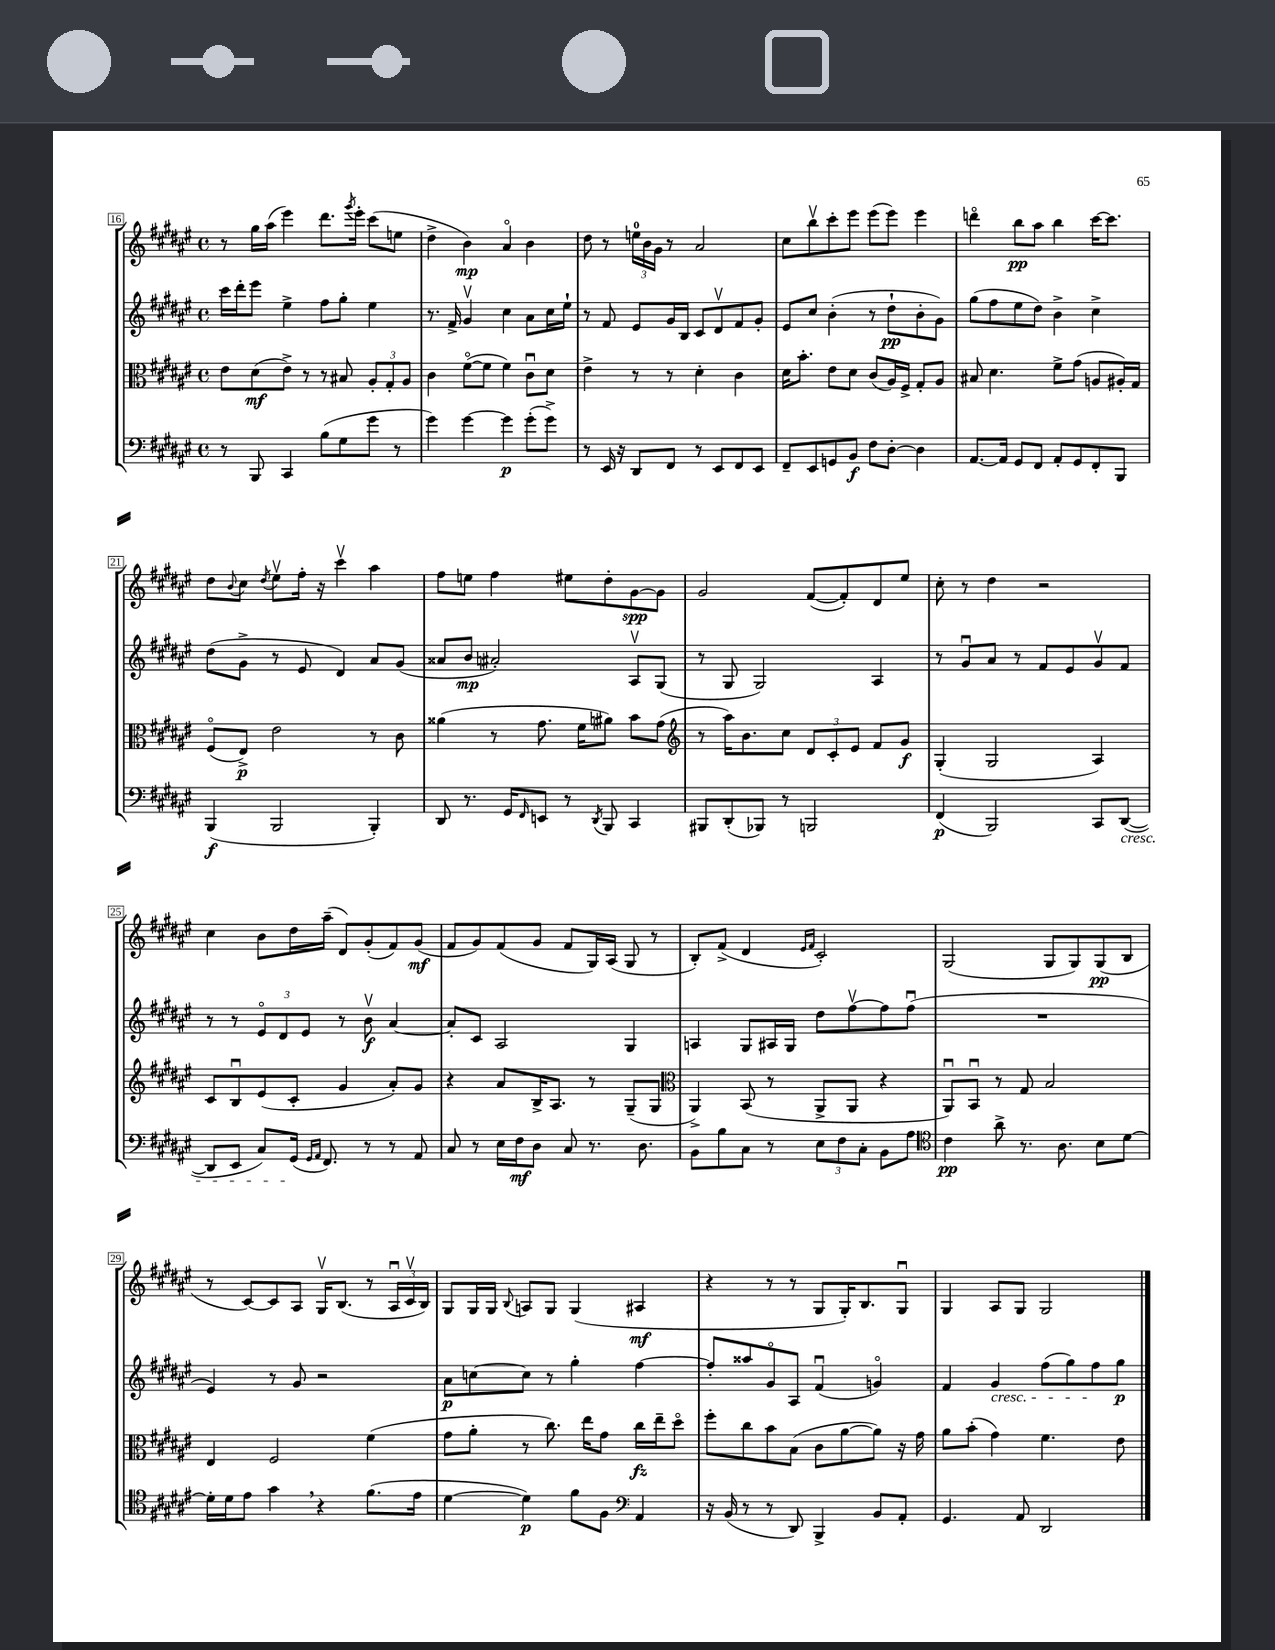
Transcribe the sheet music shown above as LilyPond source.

<<
\new StaffGroup <<
\new Staff = "s0" {
    \clef treble \key fis \major \defaultTimeSignature \time 4/4
    r8 gis''16 ais''16( eis'''4) dis'''8. \acciaccatura { gis'''8 } eis'''16-. cis'''8( e''8 |
    dis''4-> b'4\mp) ais'4\flageolet b'4 |
    dis''8 r8 \tuplet 3/2 { e''16-0 b'16 gis'16 } r8 ais'2 |
    cis''8 b''8\upbow cis'''8-. eis'''8 eis'''8( eis'''8) eis'''4 |
    d'''4\flageolet b''8\pp ais''8 b''4 cis'''16~ cis'''8. |
    dis''8 \appoggiatura { b'8 } cis''8 \acciaccatura { dis''8 } eis''8\upbow fis''16-. r16 cis'''4\upbow ais''4 |
    fis''8 e''8 fis''4 eis''8 dis''8-. gis'8~\spp gis'8 |
    gis'2 fis'8~( fis'8-.) dis'8 eis''8 |
    cis''8-. r8 dis''4 r2 |
    cis''4 b'8 dis''16 ais''16--( dis'8) gis'8-.( fis'8) gis'8\mf( |
    fis'8 gis'8) fis'8( gis'8 fis'8 gis16) ais16( gis8 r8 |
    b8-.) fis'8->( dis'4 \grace { eis'16 fis'16 } cis'2-.) |
    gis2( gis8 gis8) gis8\pp( b8 |
    r8 cis'8~) cis'8 ais8 gis16\upbow b8.( r8 \tuplet 3/2 { ais16\downbow cis'16\upbow b16) } |
    gis8 gis16 gis16 \appoggiatura { b8 } a8 gis8 gis4( ais4\mf |
    r4 r8 r8 gis8 gis16-.) b8. gis8\downbow |
    gis4 ais8 gis8 gis2 \bar "|." |
}
\new Staff = "s1" {
    \clef treble \key fis \major \defaultTimeSignature \time 4/4
    cis'''16 dis'''16-. eis'''8 eis''4-> fis''8 gis''8-. eis''4 |
    r8. fis'16-> gis'4\upbow cis''4 ais'8 cis''16 eis''16-! |
    r8 fis'8 eis'8 gis'16 b16 cis'8 dis'8\upbow fis'8 gis'8-. |
    eis'8 cis''8 b'4-.( r8 dis''8-!\pp b'8-. gis'8) |
    gis''8( fis''8 eis''8 dis''8) b'4-> cis''4-> |
    dis''8( gis'8-> r8 eis'8 dis'4) ais'8 gis'8( |
    aisis'8 b'8\mp ais'2-.) ais8\upbow gis8( |
    r8 gis8 gis2) ais4 |
    r8 gis'8\downbow ais'8 r8 fis'8 eis'8 gis'8\upbow fis'8 |
    r8 r8 \tuplet 3/2 { eis'8\flageolet dis'8 eis'8 } r8 b'8\upbow\f ais'4~ |
    ais'8-. cis'8 ais2 gis4 |
    a4 gis8 ais16 gis16 dis''8 fis''8~\upbow fis''8 fis''8\downbow( |
    R1 |
    eis'4) r8 gis'8 r2 |
    ais'8\p c''8~ c''8 r8 gis''4-. fis''4~ |
    fis''8-. aisis''8 gis'8\flageolet ais8 fis'4\downbow( g'4\flageolet) |
    fis'4 gis'4\cresc fis''8( gis''8) fis''8\! gis''8\p \bar "|." |
}
\new Staff = "s2" {
    \clef alto \key fis \major \defaultTimeSignature \time 4/4
    eis'8 dis'8\mf( eis'8->) r8 r8 bis8 \tuplet 3/2 { ais8-. gis8-. ais8 } |
    cis'4 fis'8~\flageolet( fis'8 fis'4) cis'8\downbow dis'8 |
    eis'4-> r8 r8 dis'4-. cis'4 |
    dis'16 b'8.-. eis'8 dis'8 cis'8( ais16) fis16-> gis8-. ais8 |
    bis8 dis'4. fis'8-> gis'8( a8 ais16-.) gis16 |
    fis8\flageolet( eis8->\p) eis'2 r8 cis'8 |
    aisis'4( r8 gis'8. fis'16 ais'8) b'8 gis'8( |
    \clef treble r8 ais''16) b'8. cis''8 \tuplet 3/2 { dis'8 cis'8-. eis'8 } fis'8 gis'8\f |
    gis4-.( gis2 ais4) |
    cis'8 b8\downbow eis'8( cis'8-. gis'4 ais'8-.) gis'8 |
    r4 ais'8 b16-> ais8. r8 gis8--( gis8 |
    \clef alto ais,4->) b,8( r8 ais,8-> ais,8 r4 |
    ais,8\downbow) b,8\downbow r8 gis8 b2 |
    eis4 fis2 fis'4( |
    gis'8 ais'8-. r8 cis''8.) eis''16 gis'8 cis''16\fz eis''16-- dis''8\flageolet |
    fis''8-. cis''8 b'8 b8( cis'8 ais'8~ ais'8) r16 gis'16 |
    ais'8 b'8-.( gis'4) fis'4. eis'8 \bar "|." |
}
\new Staff = "s3" {
    \clef bass \key fis \major \defaultTimeSignature \time 4/4
    r8 b,,8 cis,4 b8( gis8 gis'8 r8 |
    gis'4) gis'4~ gis'4\p gis'8-.( gis'8->) |
    r8 eis,16 r16 dis,8 fis,8 r8 eis,8 fis,8 eis,8 |
    fis,8-- eis,8 g,8 b,8\f fis8 dis8~-. dis4 |
    ais,8.~ ais,16 gis,8 fis,8 ais,8-. gis,8 fis,8-. b,,8 |
    b,,4\f( b,,2 b,,4-.) |
    dis,8 r8. gis,16 \grace { fis,16 } e,8 r8 \acciaccatura { dis,8 } b,,8 cis,4 |
    bis,,8 dis,8-.( bes,,8) r8 b,,2 |
    fis,4\p( b,,2) cis,8 dis,8~\cresc( |
    dis,8 eis,8 cis8) gis,16\!( \grace { gis,16 ais,16 } fis,8.) r8 r8 ais,8 |
    cis8 r8 eis16 fis16\mf dis8 cis8 r8. dis8. |
    b,8 b8 cis8 r8 \tuplet 3/2 { eis8 fis8 cis8-. } b,8 ais8 |
    \clef tenor cis'4\pp ais'8-> r8. ais8. b8 dis'8~ |
    dis'16-. dis'16 eis'8 gis'4 \breathe r4 fis'8.( eis'16 |
    dis'4~ dis'4\p) fis'8 fis8 \clef bass ais,4 |
    r16 b,16( r8 r8 dis,8) b,,4-> b,8 ais,8-. |
    gis,4. ais,8 dis,2 \bar "|." |
}
>>
>>
\layout { \context { \Score currentBarNumber = #16 \override BarNumber.stencil = #(make-stencil-boxer 0.1 0.3 ly:text-interface::print) } }
